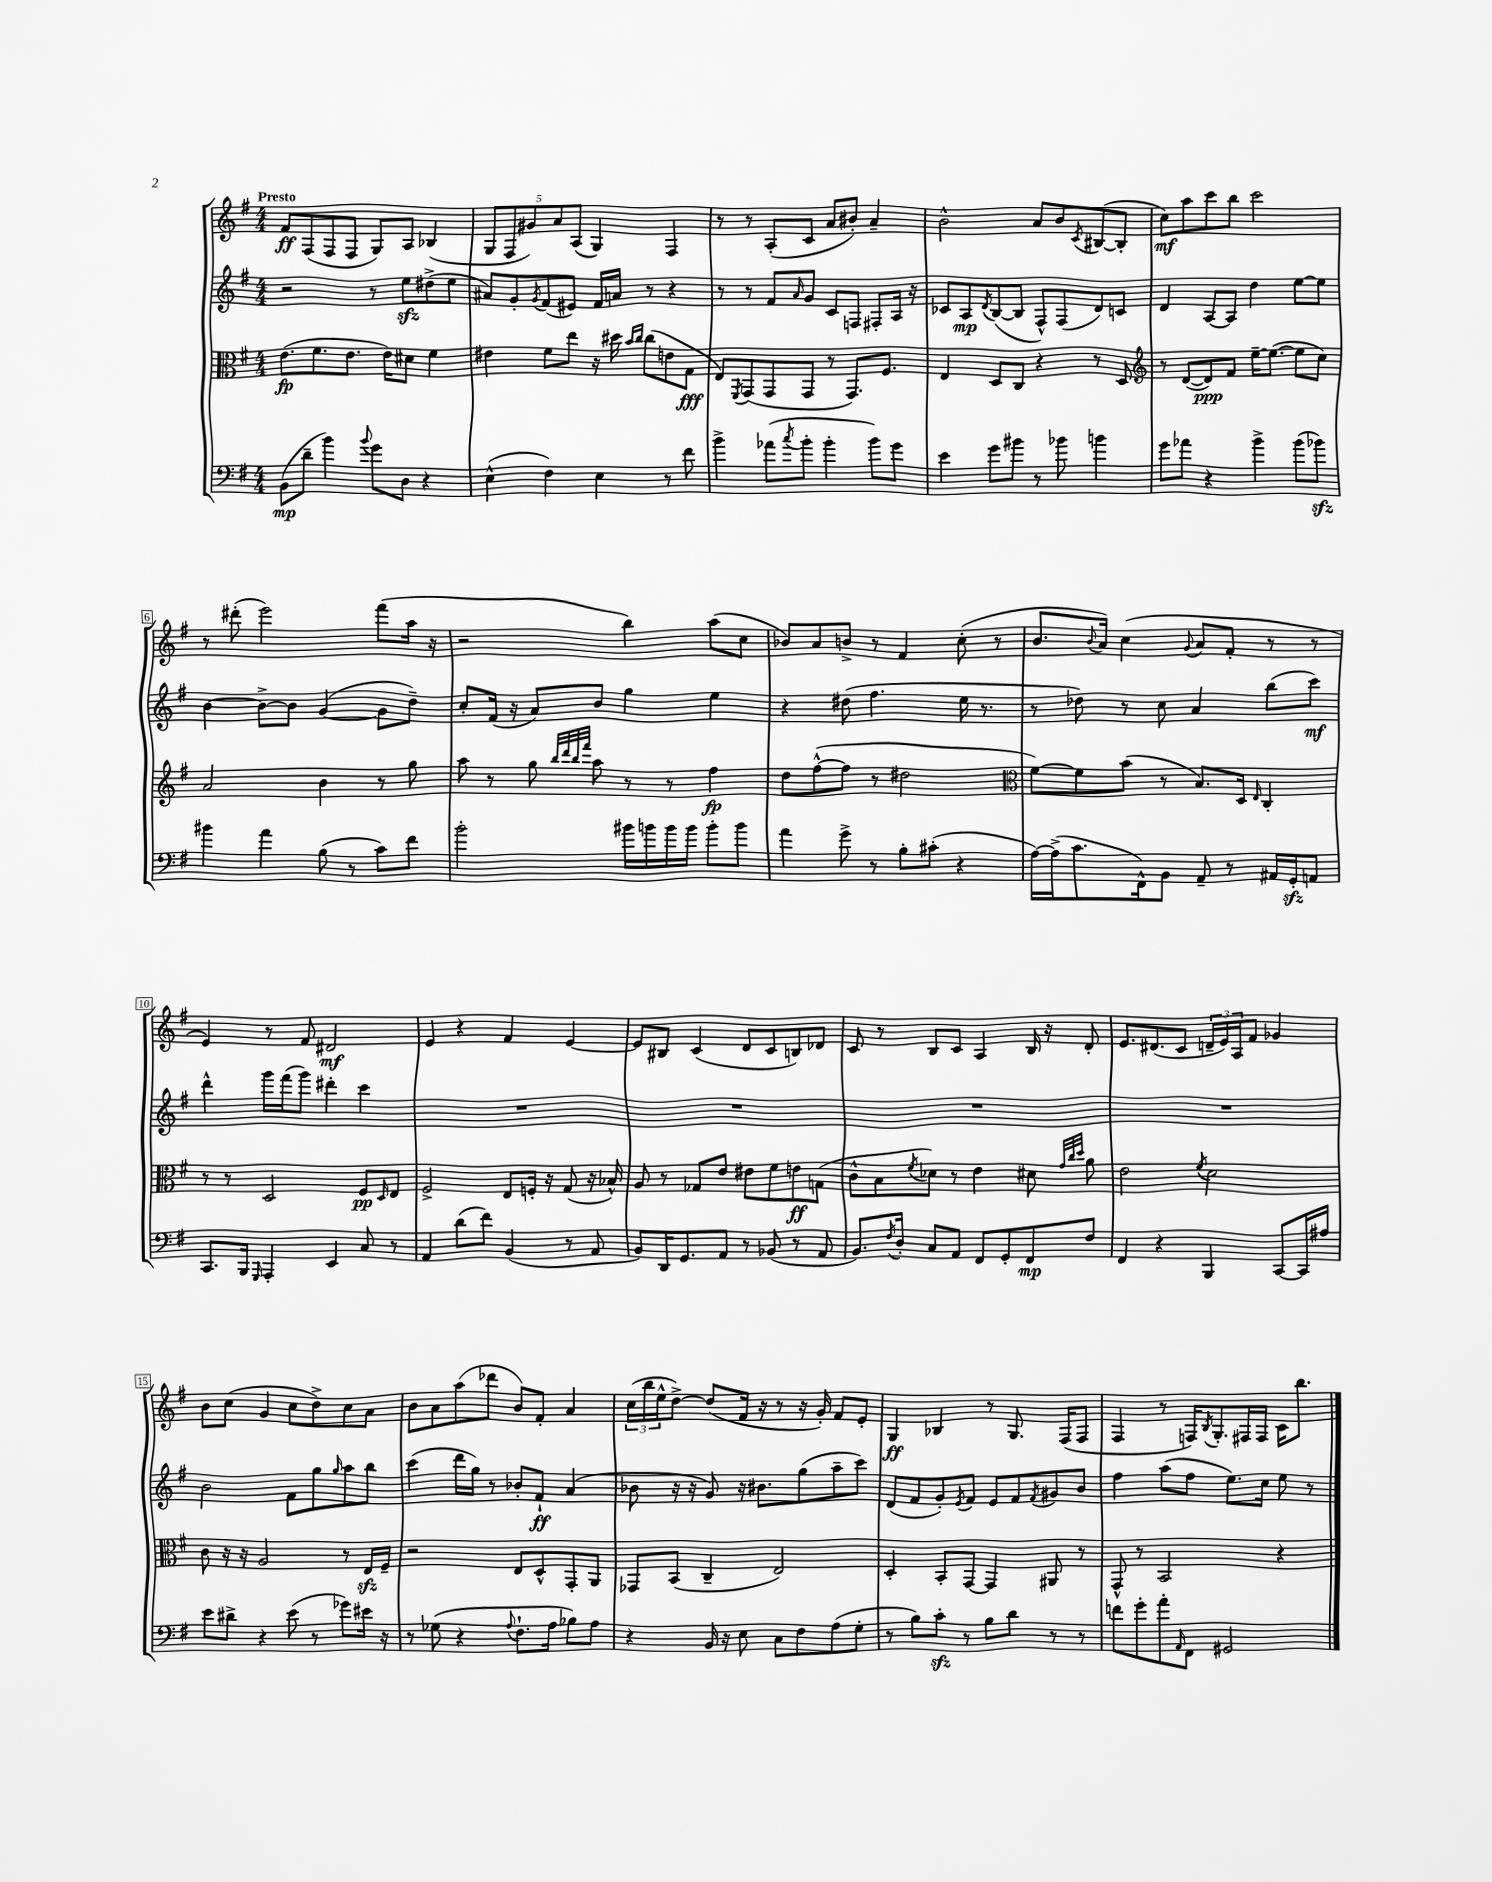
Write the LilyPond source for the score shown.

<<
\new StaffGroup <<
\new Staff = "s0" {
    \clef treble \key g \major \numericTimeSignature \time 4/4 \tempo "Presto"
    fis'8\ff fis8( fis8 fis8 g8) a8 bes4( |
    \tuplet 5/4 { g8 fis8 gis'8) a'8 a8( } g4) fis4 |
    r8 r8 a8-.( c'8 a'8 bis'8-.) a'4-- |
    b'2-^ a'8 b'8 \acciaccatura { c'8 } bis8~( bis8-. |
    c''8\mf) a''8 c'''8 b''8 c'''2 |
    r8 dis'''8-.( e'''2) fis'''8( a''16 r16 |
    r2 b''4) a''8( c''8 |
    bes'8) a'8 b'8-> r8 fis'4 c''8-.( r8 |
    b'8. \appoggiatura { b'8 } a'16) c''4( \appoggiatura { g'8 } a'8 fis'8-. r8 r8 |
    e'4) r8 fis'8 dis'2\mf |
    e'4 r4 fis'4 e'4~ |
    e'8 bis8 c'4( d'8 c'8 b8) des'8 |
    c'8 r8 b8 c'8 a4 b16 r16 d'8-. |
    e'8. dis'8.( c'8 \tuplet 3/2 { d'16-- e'16) a16 } fis'8 ges'4 |
    b'8 c''8( g'4 c''8 d''8->) c''8 a'8 |
    b'8 a'8 a''8( des'''8 b'8) fis'8-. a'4 |
    \tuplet 3/2 { c''16( b''16 e''16-^ } d''8~->) d''8( fis'16 r16 r8 r16 g'16-.) fis'8 e'8-. |
    g4\ff bes4 r8 g8. fis16( fis8 |
    fis4 r8 f16) \acciaccatura { b8 } g8.-. fis16 fis16 c'16 b''8. \bar "|." |
}
\new Staff = "s1" {
    \clef treble \key g \major \numericTimeSignature \time 4/4
    r2 r8 e''8\sfz dis''8->( e''8 |
    ais'8) g'8-. \acciaccatura { g'8 } fis'8( eis'8) fis'16 a'16 r8 r4 |
    r8 r8 fis'8 \grace { a'16 } g'8 c'8 f8 fis8-. a16 r16 |
    ces'8 a8\mp \acciaccatura { d'8 } b8~( b8 fis8-^) fis8( d'8) c'8 |
    d'4 a8~ a8 d''4 e''8~ e''8 |
    b'4~ b'8~-> b'8 g'4~( g'8 d''8--) |
    c''8-. fis'16( r16 a'8) b'8 g''4 e''4 |
    r4 dis''8( fis''4. e''16 r8. |
    r8 des''8) r8 c''8 a'4 b''8( c'''8\mf) |
    d'''4-^ g'''16 fis'''16( g'''8) dis'''4-. c'''4 |
    R1 |
    R1 |
    R1 |
    R1 |
    b'2 fis'8 g''8 \grace { g''16 } a''8 b''8 |
    c'''4( d'''16 g''16) r8 bes'8-. fis'8-!\ff a'4( |
    bes'8 r16 r16 g'8) r16 bis'8. g''8( a''8-- c'''8) |
    d'8( fis'8 g'8-.) \acciaccatura { e'8 } fis'8 e'8 fis'8 \acciaccatura { fis'8 } gis'8 b'8 |
    fis''4 a''8( fis''8 e''8.) c''16 e''8 r8 \bar "|." |
}
\new Staff = "s2" {
    \clef alto \key g \major \numericTimeSignature \time 4/4
    e'8.\fp( fis'8. e'8. e'16) dis'8 fis'4 |
    eis'4 fis'8 e''8 r16 dis''16 \grace { b'16 c''16 } c''8( e'8 g8\fff |
    e8) \acciaccatura { fis,8 } g,8( g,8 g,8 r8 g,8.) fis8. |
    e4 d8 c8 r4 r8 d8 |
    \clef treble r8 d'8~( d'8\ppp) fis'8 e''16~-- e''8.~( e''8 c''8) |
    a'2 b'4 r8 g''8 |
    a''8 r8 g''8 \grace { b''32 d'''32 b''32 fis'''32 } a''8 r8 r8 fis''4\fp |
    d''8 fis''8~-^( fis''8 r8 dis''2 |
    \clef alto fis'8~) fis'8 b'8( r8 b8.) d16 \grace { e16 } c4-. |
    r8 r8 d2 fis8\pp \grace { d16 } e8 |
    fis2-> e8 f16-. r16 g8( r16 bes16-^) |
    a8 r8 ges8 e'8 eis'8 fis'8 e'8\ff g8( |
    c'8-^ b8 \acciaccatura { fis'8 } des'8) r8 e'4 dis'8 \grace { g'32 c''32 d''32 } a'8 |
    e'2 \acciaccatura { fis'8 } d'2 |
    c'8 r16 r16 a2 r8 e16\sfz fis16-- |
    r2 e8 d8-^ g,8-. a,8 |
    ges,8 b,8( c4-- e2) |
    d4-. b,8-. g,8~ g,4 ais,8 r8 |
    g,8-^ r8 b,2 r4 \bar "|." |
}
\new Staff = "s3" {
    \clef bass \key g \major \numericTimeSignature \time 4/4
    b,8\mp( d'8-- b'4) \appoggiatura { b'8 } g'8 d8 r4 |
    e4-^( fis4) e4 r8 fis'8 |
    b'4-> aes'8( \acciaccatura { c''8 } b'8-. b'4-. b'8) g'8 |
    e'4 g'8 bis'8 r8 bes'8 b'4 |
    g'8 aes'8 r4 b'4-> b'8( bes'8\sfz) |
    bis'4 a'4 b8( r8 c'8) fis'8 |
    b'2-. bis'16 b'16 b'16 b'16 b'8-. b'8 |
    a'4 g'8-> r8 b8-. cis'8-.( r4 |
    a16~) a16->( c'8. fis,16-^) b,8 a,8-- r8 ais,16 g,16-.\sfz a,8 |
    c,8. b,,16 \grace { g,,16 } a,,4-. e,4 c8 r8 |
    a,4 d'8( fis'8) b,4( r8 a,8 |
    b,8) d,16 g,8. a,8 r8 bes,8( r8 a,8 |
    b,8.) \acciaccatura { fis8 } d16-. c8 a,8 fis,8 g,8-. fis,8\mp fis8 |
    fis,4 r4 b,,4 c,8~ c,16 ais16 |
    e'8 dis'8-> r4 e'8( r8 ges'8) eis'16 r16 |
    r8 ges8( r4 \appoggiatura { a8 } fis8.-! a16 bes8) a8 |
    r4 b,16 r16 e8 c8 fis8 a8( g8-. |
    r8 b8) c'8-.\sfz r8 b8 d'8 r8 r8 |
    f'8 g'8-. a'8-. \grace { a,16 } fis,8 gis,2 \bar "|." |
}
>>
>>
\layout { \context { \Score \override BarNumber.stencil = #(make-stencil-boxer 0.1 0.3 ly:text-interface::print) } }
